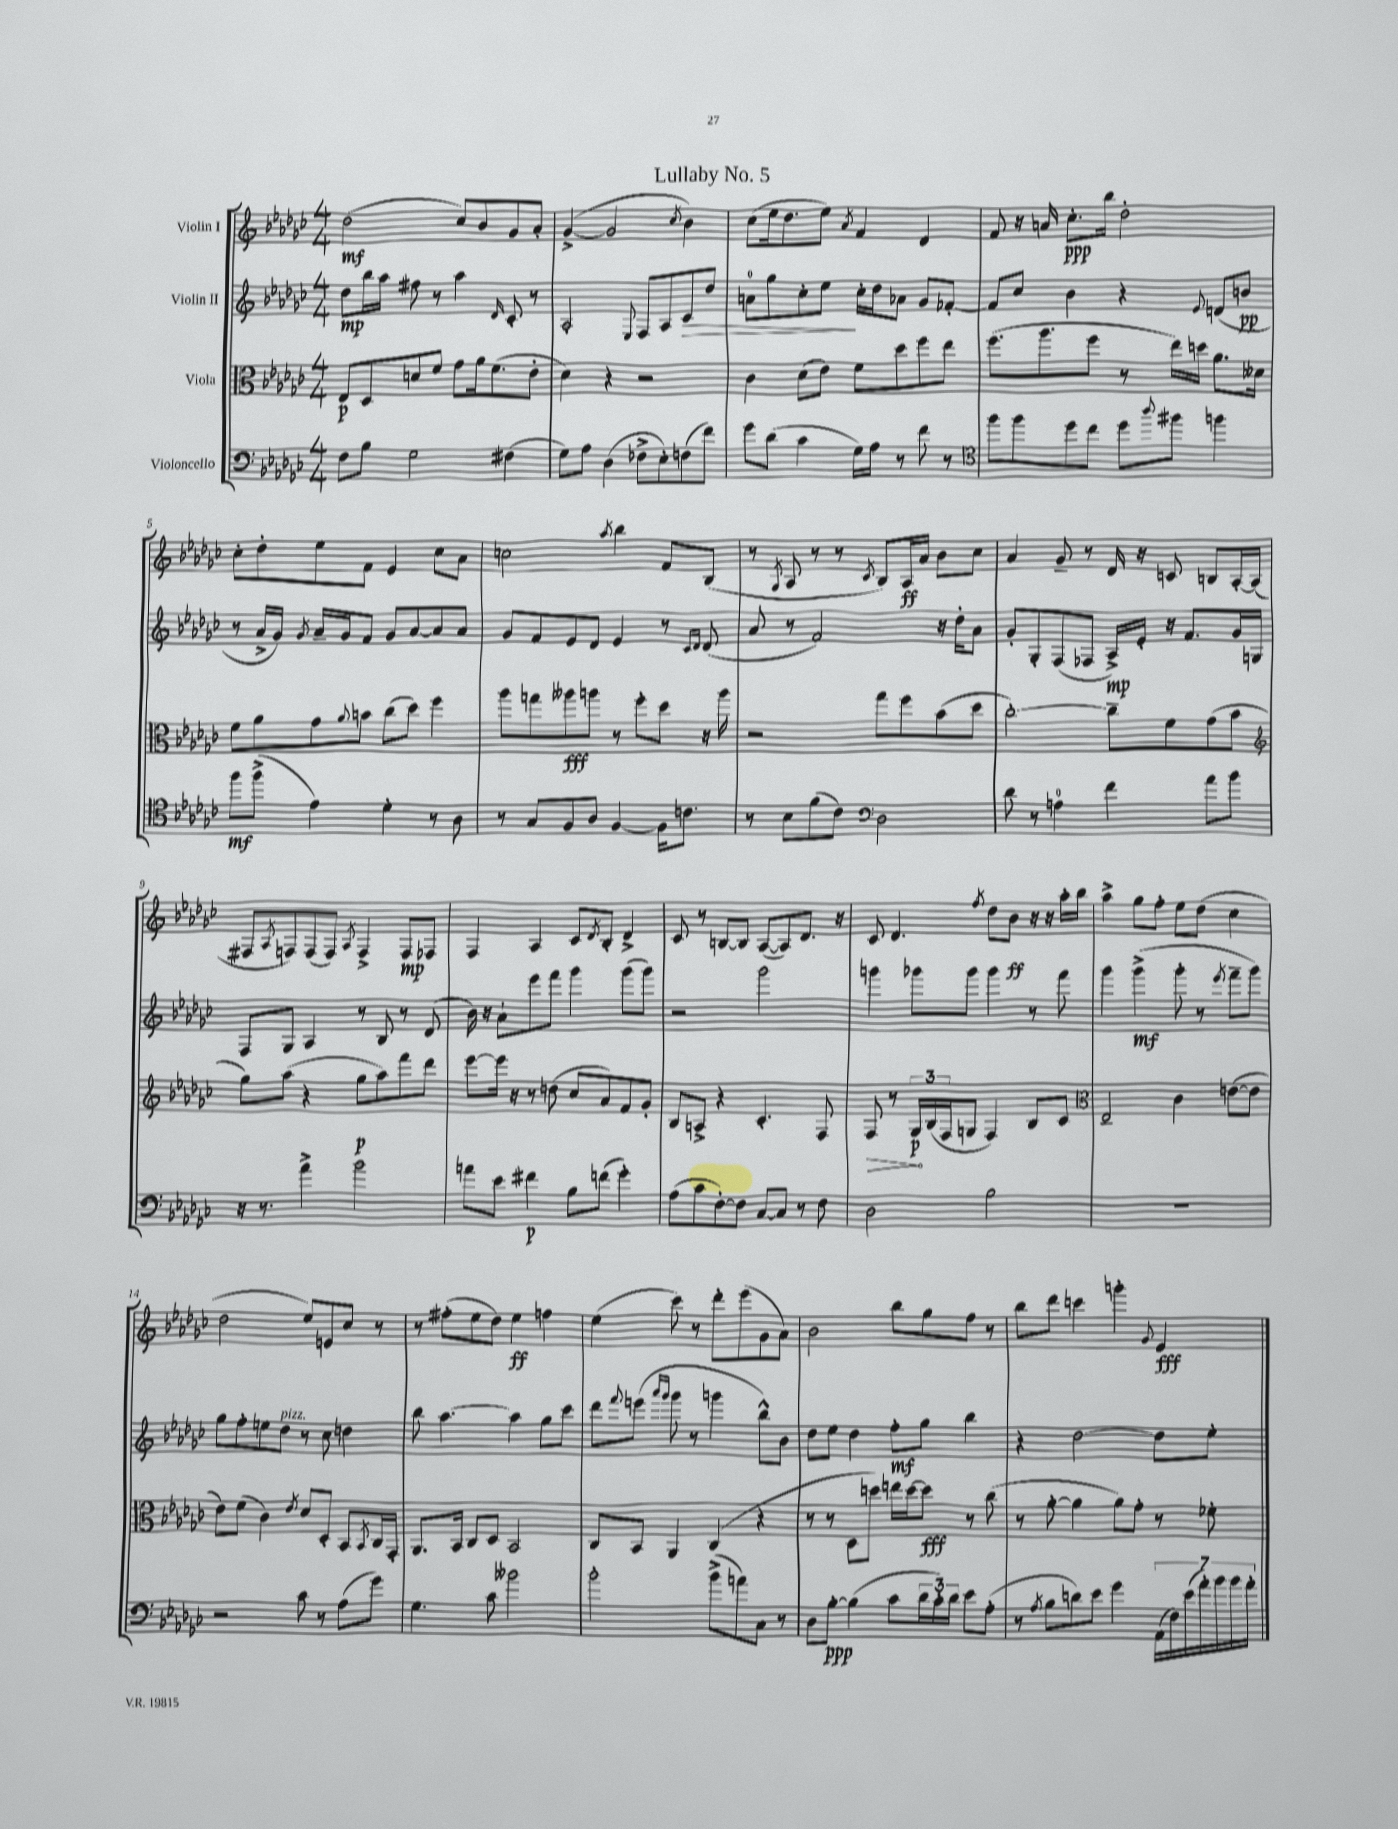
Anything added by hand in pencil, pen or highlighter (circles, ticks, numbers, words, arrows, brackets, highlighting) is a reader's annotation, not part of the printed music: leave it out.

**kern	**kern	**kern	**kern
*staff4	*staff3	*staff2	*staff1
*clefF4	*clefC3	*clefG2	*clefG2
*k[b-e-a-d-g-c-]	*k[b-e-a-d-g-c-]	*k[b-e-a-d-g-c-]	*k[b-e-a-d-g-c-]
*M4/4	*M4/4	*M4/4	*M4/4
8F\L	8E-/L	8dd-\L	(2dd-\
8B-\J	8D-/	16bb-\L	.
.	.	16aa-\JJ	.
2G-\	8d/	8ff#\	.
.	8f/J	8r	.
.	8g-\L	4aa-\	8cc-/L)
.	16a-\k	.	8b-/
.	(8.f\	.	.
.	.	16qqd-/	.
(4F#\	.	8c-'/	8g-/
.	8e-'\J	8r	8a-'/J
=	=	=	=
8G-\L)	4d-\)	2A-'/	([4g-^/
8A-\J	.	.	.
(4D-\	4r	.	2g-/]
.	.	8qqE-/	.
8F-^\L	2r	8F/L	.
8E-'\)	.	8A-/	.
.	.	.	8qcc-/
(8F\	.	8c-/	4b-\)
8f\J)	.	8dd-/J	.
=	=	=	=
8g-\L	4c-\	8a\L	(8cc-\L
(8d-\J	.	8gg-\	16ee-\k
.	.	.	8.dd-\
4c-\	(8d-\L	8cc-'\	.
.	8e-\J)	8ee-\J	8ee-\J)
.	.	.	8qa-/
16G-\LL)	8f\L	16cc-'\LL	4f/
16A-\JJ	.	16dd-\J	.
8r	8dd-\	8a-\J	.
8f\	8ff\	8g-/L	4d-/
8r	8ee-\J	[8f-'/J	.
=	=	=	=
*clefC4	*	*	*
8ff\L	(8.ff\L	8f-/]L	8f/
8ff\	.	8cc-/J	16r
.	8.aa-\	.	16a/
8dd-\	.	4b-\	8.cc-'\L
8cc-\J	8ff\J	.	.
.	.	.	16bb-\Jk
8dd-\L	8r	4r	2dd-'\
8qqaa-/	.	.	.
8ff#\J	16ee-\LL)	.	.
.	16dd\JJ	.	.
.	.	8qqe-/	.
4ff\	8.a-\L	(8d/L	.
.	.	8b/J	.
.	16d--\Jk	.	.
=	=	=	=
8ff\L	8f\L	8r	8cc-'\L
(8ff^\J	8a-\	16a-^/LL	8dd-'\
.	.	16g-/JJ)	.
.	.	8qg-/	.
4e-\)	8g-\	16a-~/LL	8ee-\
.	.	16g-/J	.
.	8qqa-/	.	.
.	8b\J	8f/J	8f\J
4d-'\	(8cc-\L	8g-/L	4e-/
.	8dd-\J)	[8a-/	.
8r	4ff\	8a-/]	8cc-\L
8A-\	.	8a-/J	8a-\J
=	=	=	=
8r	8aa-\L	8g-/L	2cc\
8G-/L	8gg\	8f/	.
8F/	8aa--\	8e-/	.
8A-/J	8aa\J	8d-/J	.
.	.	.	8qaa-/
[4F/	8r	4e-/	4bb-\
.	8ff'\L	.	.
16F\]LK	8dd-\J	8r	8f/L
8.c\J	.	.	.
.	.	16qqc-/LL	.
.	.	16qqd-/JJ	.
.	16r	(8d-/	(8B-/J
.	16aa\	.	.
=	=	=	=
8r	2r	8a-/	8r
.	.	.	8qG-/
8B-\L	.	8r	8A-/
(8f\	.	2f/)	8r
8c-\J)	.	.	8r
*clefF4	*	*	*
.	.	.	8qc-/
2D-\	8gg-\L	.	8B-/L)
.	8ff\	.	16A-/L
.	.	.	16a-/JJ
.	(8b-\	16r	8b-\L
.	.	16dd-'\LK	.
.	8dd-\J	8a-\J	8cc-\J
=	=	=	=
8d-\	[2cc-'\)	8g-'/L	4a-/
8r	.	8G-'/	.
4A\	.	(8F/	8g-~/
.	.	8F-/J	8r
4f\	8cc-~\]L	16A-^/LL)	16d-/
.	.	16e-'/JJ	16r
.	8f\	16r	8c/
.	.	8.f/L	.
8a-\L	(8g-\	.	8B/L
8b-\J	8b-\J	16g-/L	[16A-'/L
.	.	16G/JJ	(16A-/]JJ
=	=	=	=
*	*clefG2	*	*
16r	8gg-\L)	8F/L	8F#/L
8.r	.	.	.
.	.	.	8qA-/
.	(8aa-\J	8G-/J	8F/)
4a-^\	4r	4A-/	(8F/
.	.	.	8F/J)
.	.	.	8qA-/
2b-\	8gg-\L	8r	4F^/
.	8aa-\)	8B-/	.
.	8fff\	8r	8F/L
.	8ddd-\J	(8d-/	8F-/J
=	=	=	=
8a\L	[8eee-\L	16b-\)	4F/
.	.	16r	.
8e-\J	16eee-\]Jk	8a-`\L	.
.	16r	.	.
4f#\	8r	8eee-\	4A-/
.	(8dd\	8fff\J	.
8B-\L	8cc-/L	4ggg-\	8c-/L
.	.	.	8qd-/
(8f\J	8a-/)	.	8B-'/J
4g-'\)	8f/	(8ggg-\L	4d-^/
.	8g-'/J	8ggg-\J)	.
=	=	=	=
(8A-\L	8B-/L	2r	8c-/
8c-\	8A^/J	.	8r
[8F'\)	4r	.	[8B/L
8F\]J	.	.	8B/]J
[8C-/L	4.c-'/	2ggg-\	([8A-/L
8C-/]J	.	.	8A-/])
8r	.	.	8.d-/J
8F\	8F/	.	.
.	.	.	16r
=	=	=	=
2D-\	8F/	4ggg\	8c-/
.	8r	.	4.d-/
.	24G-/LL	8ggg-\L	.
.	(24B-/	.	.
.	24F/J	.	.
.	8G/J	8ggg-\J	.
.	.	.	8qff/
2B-\	4F/)	4ggg-\	8dd-\L
.	.	.	8b-\J
.	8B-/L	8r	16r
.	.	.	16r
.	8c-/J	8fff\	16aa-'\LL
.	.	.	16bb-\JJ
=	=	=	=
*	*clefC3	*	*
1r	2E-~/	4ggg-\	4aa-^\
.	.	(4ggg-^\	8gg-\L
.	.	.	8ff'\J
.	4c-\	8ggg-'\	8ee-\L
.	.	8r	(8dd-\J
.	.	8qeee-/	.
.	([8e\L	8fff~\L	4cc-\
.	8e\]J	8ggg-\J)	.
=	=	=	=
2r	8e-\L)	8gg-\L	2dd-\
.	(8f\J	8ff'\	.
.	4c-\)	8ee\	.
.	.	8dd-\J	.
.	8qe-/	.	.
8c-\	8d-/L	8r	8ee-/L)
8r	8D-'/J	8cc-\	8e/
(8A-\L	8BB-/L	4dd\	8cc-/J
.	8qBB-/	.	.
8g-\J)	16C-/L	.	8r
.	16GG-'/JJ	.	.
=	=	=	=
4.G-\	8.AA-/L	8bb-\	8r
.	.	[4.aa-\	(8ff#'\L
.	16BB-/Jk	.	.
.	8C-/L	.	8ee-\
8c-\	8D-/J	.	8dd-\J)
2b--\	2BB-/	4aa-\]	4ee-\
.	.	8gg-\L	4ff\
.	.	8ccc-\J	.
=	=	=	=
2b-'\	8C-/L	8ddd-\L	(4ee-\
.	.	8qqfff/	.
.	8BB-/J	(8eee\J	.
.	.	16qqaaa-/LL	.
.	.	16qqggg-/JJ	.
.	4AA-/	8ggg-\	8ccc-\)
.	.	8r	8r
(8b-^\L	(4C-/	4ggg\	8ddd-'\L
8a\)	.	.	(8eee-\
8C-\J	4r	8bb-^^\L)	8g-\
8r	.	8b-\J	8a-\J)
=	=	=	=
8D-\L	8r	8dd-\L	2b-\
[8B-'\J	8r	8ee-\J	.
(4B-\]	8D-\L	4dd-\	.
.	8dd\J)	.	.
8c-\L	16ee\LL	8ff'\L	8bb-\L
.	[16dd\J	.	.
24d-\L	8dd\]J	8gg-\J	8gg-\
24c-'\)	.	.	.
24d-\JJ	.	.	.
8e-\L	8r	4bb-\	8ff\J
(8A-'\J	(8cc-\	.	8r
=	=	=	=
8r	8r	4r	8bb-\L
8qA-/	.	.	.
8B-\L	[8a-'\	.	8ddd-\J
8d\)	4a-\]	[2dd-\	4ccc\
8e-\J	.	.	.
4g-\	8a-\L)	.	4ggg'\
.	8g-'\J	.	.
.	.	.	8qqg-/
(28AA-\LL	8r	8dd-\]L	4e-/
28F\)	.	.	.
(28e-\	.	.	.
28a-'\)	.	.	.
.	8f-'\	8ee-'\J	.
28b-\	.	.	.
28b-\	.	.	.
28a-'\JJ	.	.	.
==	==	==	==
*-	*-	*-	*-
